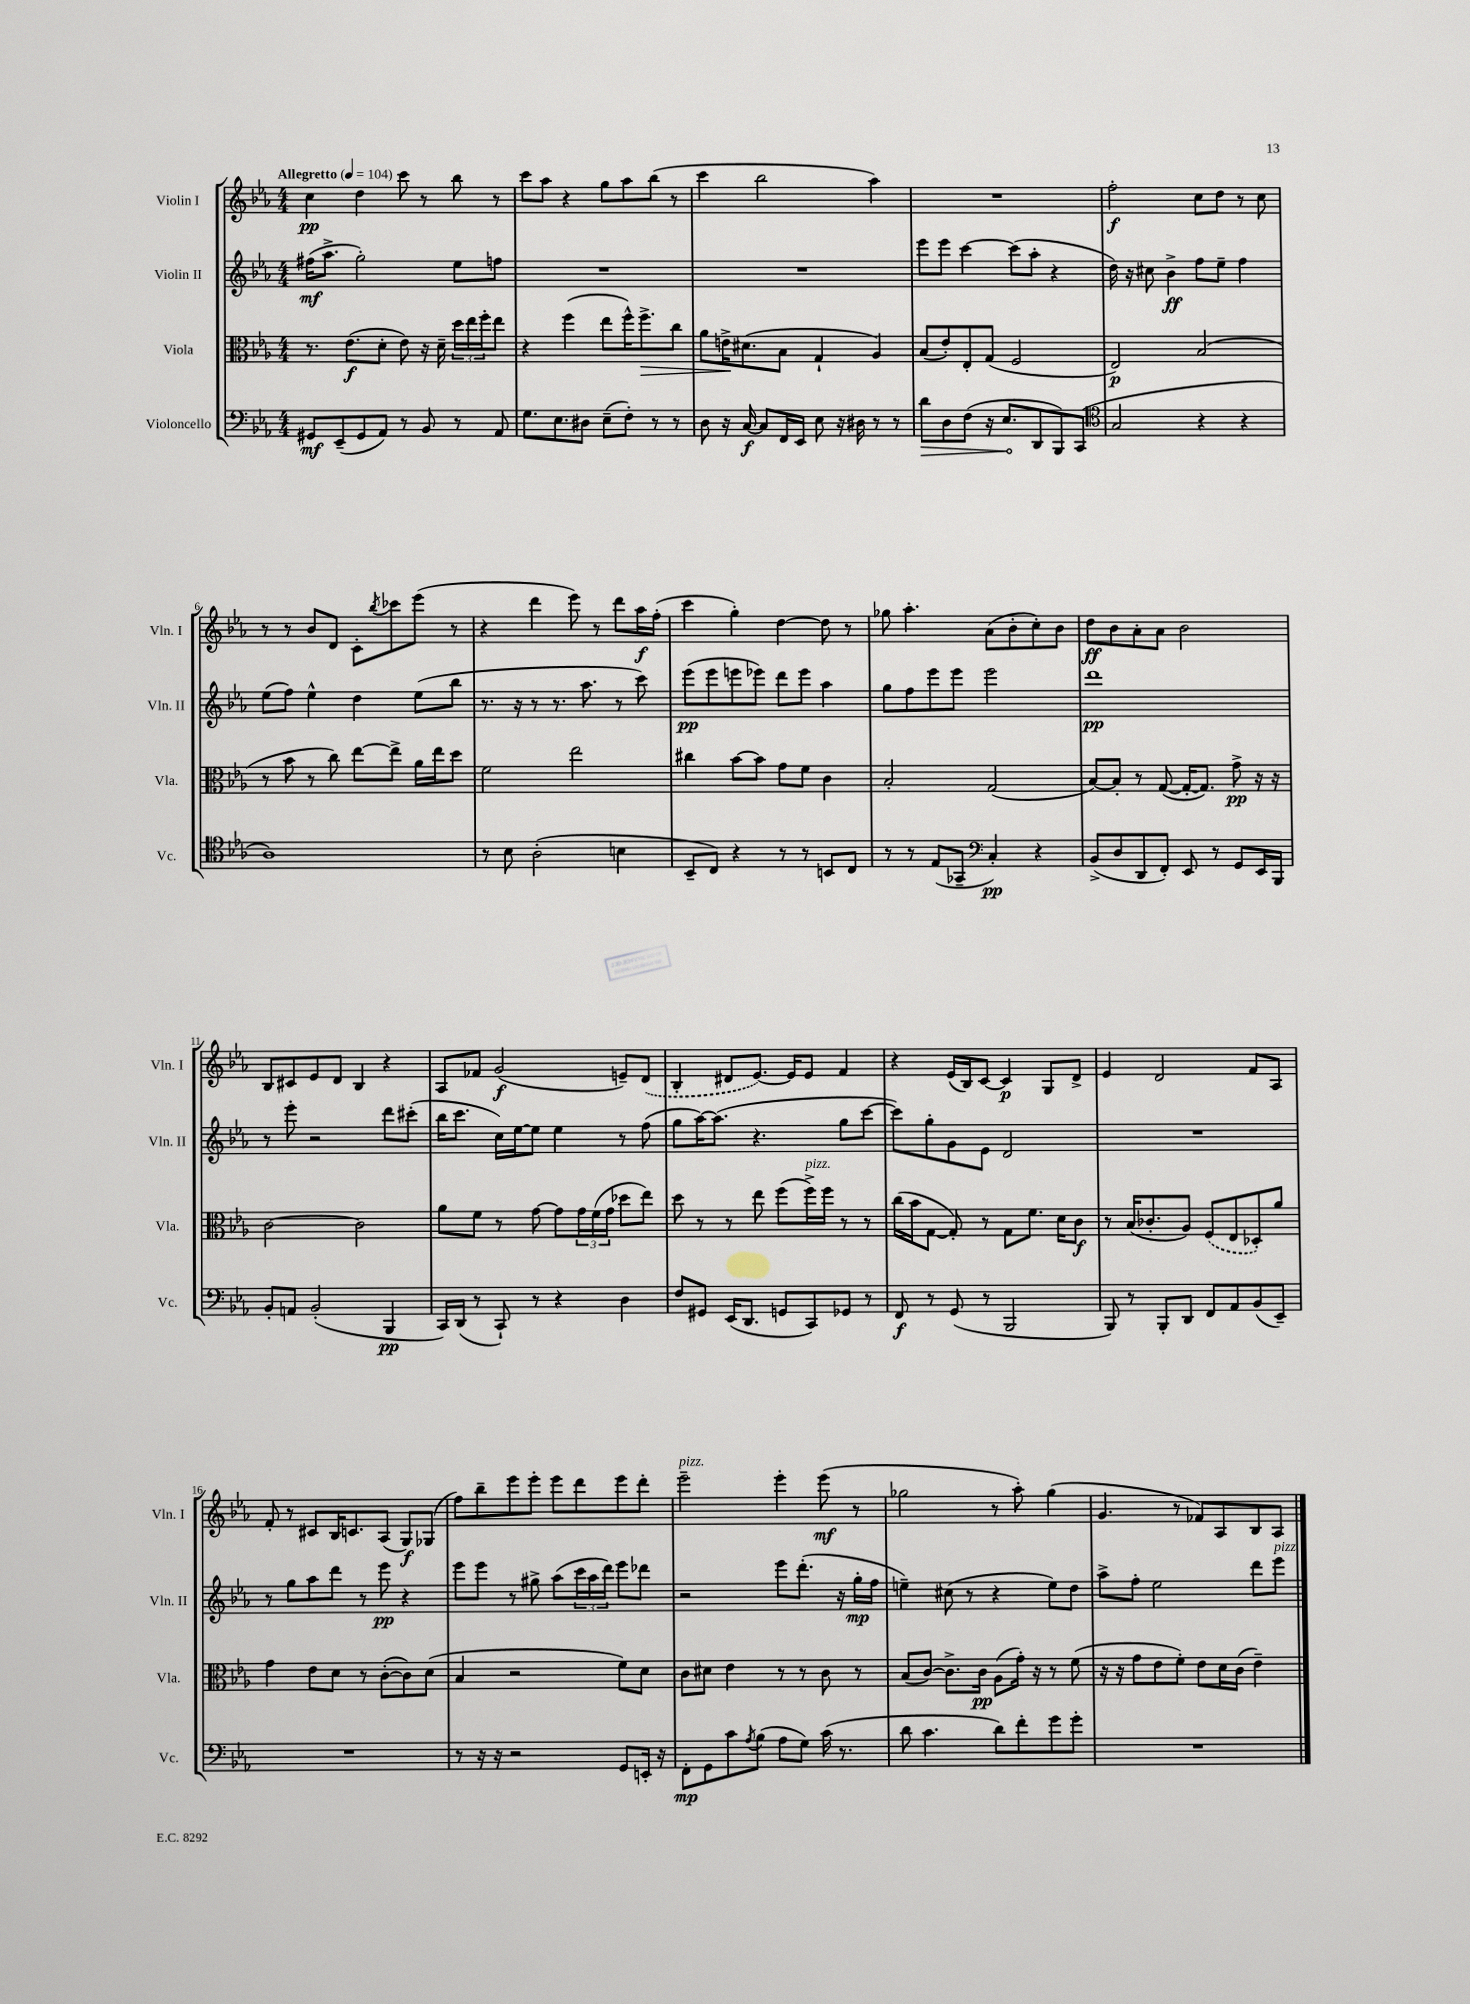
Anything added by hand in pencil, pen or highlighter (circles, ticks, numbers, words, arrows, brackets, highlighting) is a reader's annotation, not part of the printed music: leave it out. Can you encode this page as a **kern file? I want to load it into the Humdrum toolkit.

**kern	**kern	**kern	**kern
*staff4	*staff3	*staff2	*staff1
*clefF4	*clefC3	*clefG2	*clefG2
*k[b-e-a-]	*k[b-e-a-]	*k[b-e-a-]	*k[b-e-a-]
*M4/4	*M4/4	*M4/4	*M4/4
*MM104	*MM104	*MM104	*MM104
8GG#	8.r	(16ff#	4cc
.	.	8.aa-^	.
(8EE-~	.	.	.
.	(8.e-	.	.
8GG#	.	2gg')	4dd
8AA-)	8d'	.	.
8r	8e-)	.	8ccc
8BB-	16r	.	8r
.	16d~	.	.
8r	24dd	8ee-	8bb-
.	24ee-	.	.
.	24ff'	.	.
8AA-	8ee-	8ff	8r
=	=	=	=
8.G	4r	1r	8ccc
.	.	.	8aa-
8.E-	.	.	.
.	(4ff	.	4r
8D#	.	.	.
(8E-~	8ee-	.	8gg
8F')	16ff^^)	.	8aa-
.	8.ff^	.	.
8r	.	.	(8bb-
8r	8cc	.	8r
=	=	=	=
8D	8a-	1r	4ccc
16r	16e^	.	.
[16C	(8.d#	.	.
8C]	.	.	2bb-
16FF	8B-	.	.
16EE-	.	.	.
8E-	4G`	.	.
16r	.	.	.
16D#	.	.	.
8r	4A-)	.	4aa-)
8r	.	.	.
=	=	=	=
8d	(8B-	8eee-	1r
8D	8e-')	8eee-	.
(8F	8E-'	[4ccc	.
16r	(8G	.	.
8.E-	.	.	.
.	2F	(8ccc]	.
8DD	.	8aa-'	.
8BBB-)	.	4r	.
(8CC	.	.	.
=	=	=	=
*clefC4	*	*	*
2G	2E-)	16dd)	2ff'
.	.	16r	.
.	.	8cc#	.
.	.	4b-^	.
4r	(2B-	8ff	8cc
.	.	8ee-~	8dd
4r	.	4ff	8r
.	.	.	8cc
=	=	=	=
1A-)	8r	(8ee-	8r
.	8b-	8ff)	8r
.	8r	4ee-^^	8b-
.	8cc)	.	8d
.	[8ee-	4dd	8c'
.	.	.	8qbb-
.	8ee-^]	.	8ccc-
.	16a-	(8ee-	(8eee-
.	16ee-	.	.
.	8dd	8bb-	8r
=	=	=	=
8r	2f	8.r	4r
8B-	.	.	.
.	.	16r	.
(2A-'	.	8r	4ddd
.	.	8.r	.
.	2ee-	.	8eee-)
.	.	8.aa-	.
.	.	.	8r
4B	.	8r	8ddd
.	.	8ccc)	16aa-
.	.	.	(16ff'
=	=	=	=
8BB-~	4cc#	(8eee-	4ccc
8C)	.	8eee-	.
4r	[8b-	8eee	4gg')
.	8b-]	8eee-)	.
8r	8g	8ddd	[4dd
8r	8f	8eee-	.
8BB	4c	4aa-	8dd]
8C	.	.	8r
=	=	=	=
8r	2B-'	8gg	8gg-
8r	.	8ff	4.aa-'
(8E-	.	8eee-	.
8GG-~	.	8eee-	.
*clefF4	*	*	*
4C')	(2G	2eee-	(8a-
.	.	.	8b-'
4r	.	.	8cc')
.	.	.	8b-
=	=	=	=
(8BB-^	[8B-)	1ddd	8dd
8D	8B-']	.	8b-
8DD	8r	.	8a-'
8FF')	([8G	.	8a-
8EE-	16G'_	.	2b-
.	8.G])	.	.
8r	.	.	.
8GG	8g^	.	.
16EE-	16r	.	.
16BBB-	16r	.	.
=	=	=	=
8BB-'	[2c	8r	8B-
8AA	.	8eee-'	8c#
(2BB-'	.	2r	8e-
.	.	.	8d
.	2c]	.	4B-
4BBB-	.	8ddd	4r
.	.	(8ccc#'	.
=	=	=	=
16CC)	8a-	16bb-	8A-
(16DD	.	8.ccc	.
8r	8f	.	8f-
8CC`)	8r	16cc)	(2g
.	.	[16ee-	.
8r	[8g	8ee-]	.
4r	8g]	4ee-	.
.	24g	.	.
.	(24f	.	.
.	24g	.	.
4D	8dd-	8r	8e~)
.	8ee-)	(8ff	(8d
=	=	=	=
8F	8dd	8gg	4B-'
8GG#	8r	[16aa-)	.
.	.	(8.aa-]	.
(16EE-	8r	.	8d#
8.DD	.	.	.
.	8ee-	4.r	[8.e-)
8GG	(8ff	.	.
.	.	.	16e-]
8CC)	16ff^)	.	8e-
.	16ff	.	.
8GG-	8r	8gg	4f
8r	8r	[8ccc	.
=	=	=	=
8FF	(16cc	8ccc])	4r
.	16b-	.	.
8r	[8G	8gg'	.
(8GG	8G'])	8g	(16e-
.	.	.	16B-)
8r	8r	8e-	[8c
2BBB-	8G	2d	4c]
.	8.f	.	.
.	.	.	8G
.	16d	.	.
.	8c	.	8d^
=	=	=	=
8BBB-)	8r	1r	4e-
8r	(16B-	.	.
.	8.c-'	.	.
8BBB-'	.	.	2d
8DD	8A-)	.	.
8FF	(8F	.	.
8AA-	8E-	.	.
(8BB-	8D-')	.	8f
8EE-~)	8a-	.	8A-
=	=	=	=
1r	4g	8r	8f'
.	.	8gg	8r
.	8e-	8aa-	8c#
.	8d	8ddd	16B-
.	.	.	8.c
.	8r	8r	.
.	([8c'	8eee-	(8A-
.	8c])	4r	8G)
.	(8d	.	(8G-
=	=	=	=
8r	4B-	8eee-	8ff)
16r	.	8eee-	8bb-~
16r	.	.	.
2r	2r	8r	8eee-
.	.	8gg#^	8eee-'
.	.	(8aa-	8eee-
.	.	24ccc	8ddd
.	.	24aa-	.
.	.	24ddd)	.
8GG	8f)	8eee-	8eee-
16EE'	8d	8ddd-	8ddd'
16r	.	.	.
=	=	=	=
8FF'	8c	2r	2eee-~
8GG	8d#	.	.
8c	4e-	.	.
8qA-	.	.	.
(8B-	.	.	.
8A-	8r	8eee-	4eee-'
8G)	8r	(8.ddd'	.
(16c	8c	.	(8eee-
8.r	.	16r	.
.	8r	16gg'	8r
.	.	16ff	.
=	=	=	=
8d	(8B-	4ee~)	2gg-
4.c	[8c)	.	.
.	8.c^]	(8cc#	.
.	.	8r	.
.	16c	.	.
8d)	(8A-	4r	8r
8f'	16g')	.	8aa-')
.	16r	.	.
8g	8r	8ee)	(4gg-
8g'	(8f	8dd	.
=	=	=	=
1r	16r	8aa-^	4.g
.	16r	.	.
.	8g	8ff'	.
.	8e-	2ee-	.
.	8f')	.	8r
.	8e-	.	8f-)
.	16d	.	8A-
.	(16c	.	.
.	4e-~)	8ddd	8B-
.	.	8eee-	8A-
==	==	==	==
*-	*-	*-	*-
